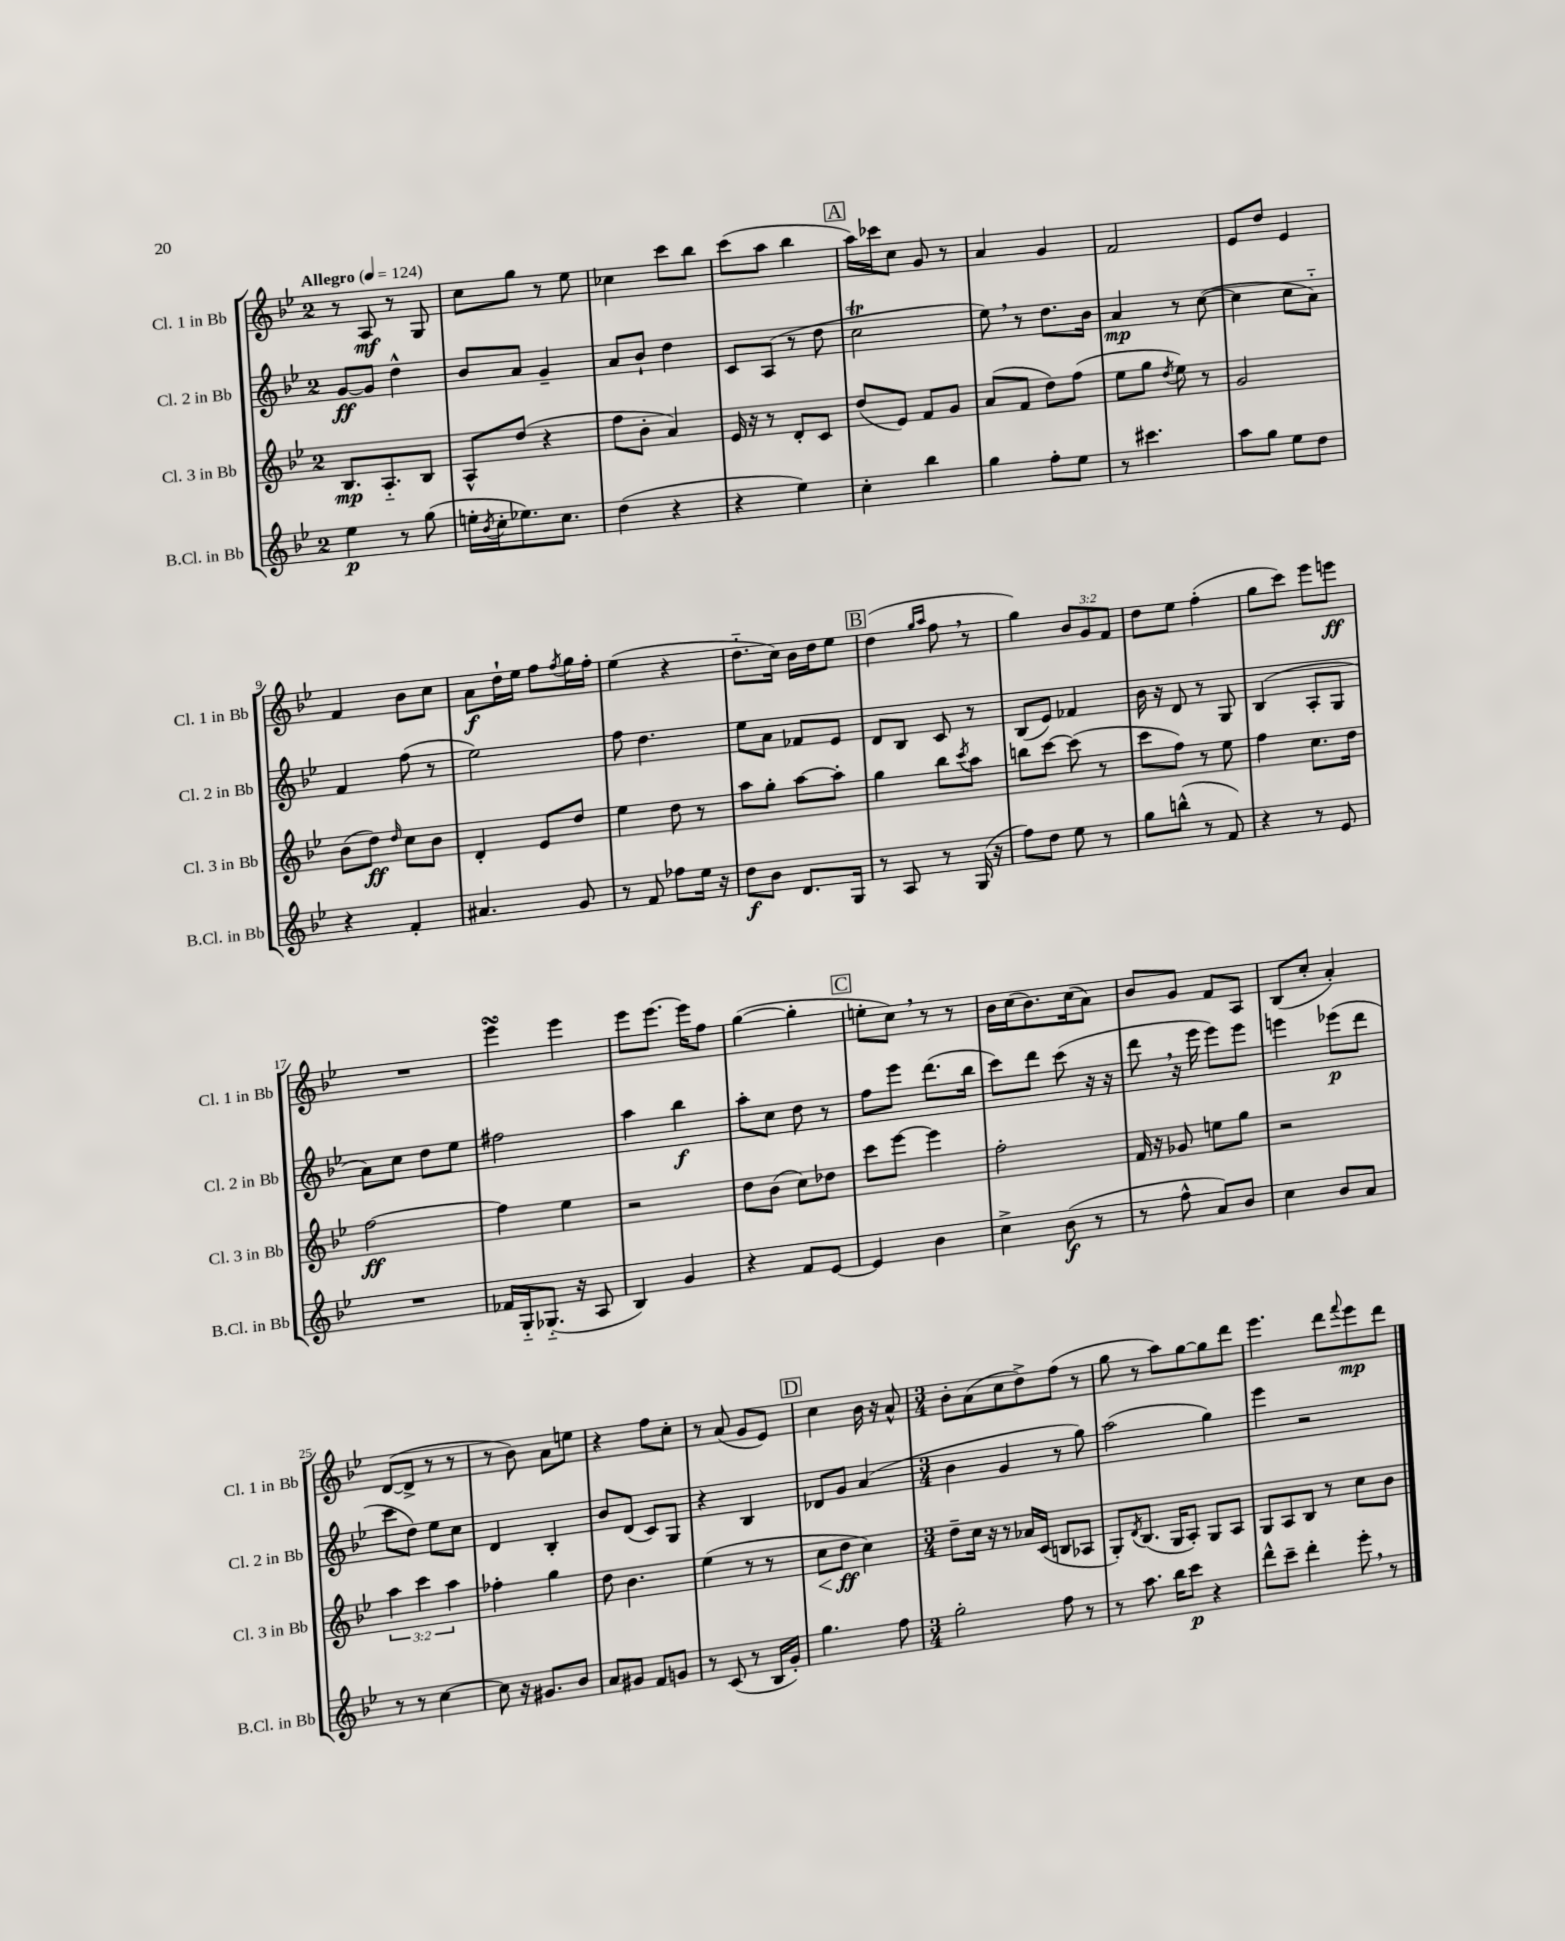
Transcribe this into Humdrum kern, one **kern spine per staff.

**kern	**kern	**kern	**kern
*staff4	*staff3	*staff2	*staff1
*clefG2	*clefG2	*clefG2	*clefG2
*k[b-e-]	*k[b-e-]	*k[b-e-]	*k[b-e-]
*M2/4	*M2/4	*M2/4	*M2/4
*MM124	*MM124	*MM124	*MM124
4ee-	8.B-	[8g	8r
.	.	8g]	8A
.	8.A'~	.	.
8r	.	4dd^^	8r
(8gg	8B-	.	8G
=	=	=	=
16ee'	8A^^	8b-	8cc
8qb-	.	.	.
16cc'	.	.	.
8.ee-)	(8dd	8a	8gg
.	4r	4g~	8r
8.cc	.	.	.
.	.	.	8ee-
=	=	=	=
(4dd	8ff	8a	4cc-
.	8b-'	8b-`	.
4r	4a)	4dd	8ccc
.	.	.	8bb-
=	=	=	=
4r	16e-	8c	(8ccc
.	16r	.	.
.	8r	(8A	8aa
4ee-)	8d'	8r	4bb-
.	8c	8dd	.
=	=	=	=
4cc'	(8dd	2cc	16aa)
.	.	.	16ccc-
.	8e-)	.	8cc
4bb-	8f	.	8g
.	8g	.	8r
=	=	=	=
4gg	(8a	8ee-)	4a
.	8f	8r	.
8ff'	8dd)	8.dd	4g
8ee-	(8ff	.	.
.	.	16b-	.
=	=	=	=
8r	8ee-	4a	2f
4.ccc#	8gg	.	.
.	8qdd	.	.
.	8ee-)	8r	.
.	8r	([8cc	.
=	=	=	=
8aa	2g	4cc]	8e-
8gg	.	.	8dd
8ee-	.	8cc	4e-
8dd	.	8a'~)	.
=	=	=	=
4r	(8b-	4f	4f
.	8dd)	.	.
.	16qqdd	.	.
4f'	8cc	(8ff	8b-
.	8b-	8r	8cc
=	=	=	=
4.a#	4d'	2ee-)	8a
.	.	.	16dd`
.	.	.	16ee-
.	8e-	.	8ff
.	.	.	8qff
8g	8dd	.	16gg
.	.	.	16ff'
=	=	=	=
8r	4ee-	8ff	(4ee-
8f	.	4.dd	.
8ff-	8dd	.	4r
16ee-	8r	.	.
16r	.	.	.
=	=	=	=
8dd	8aa	8ee-	8.dd'~
8b-	8gg'	8a	.
.	.	.	16cc)
8.d	[8aa	8f-	16b-
.	.	.	16dd
.	8aa']	8e-	8ee-
16G	.	.	.
=	=	=	=
8r	4gg	8d	(4dd
8A	.	8B-	.
.	.	.	16qqgg
.	.	.	16qqaa
8r	8bb-	8c	8ff
.	8qccc	.	.
(16G	8aa	8r	8r
16r	.	.	.
=	=	=	=
8ff)	8bb	(8B-	4gg)
8dd	[8ccc	8e-)	.
8ee-	(8ccc]	4f-	12b-
.	.	.	12g
8r	8r	.	.
.	.	.	12f
=	=	=	=
8gg	8ccc	16b-	8dd
.	.	16r	.
(8bb^^	8ff)	8d	8ee-
8r	8r	8r	(4ff'
8f)	8ee-	8G	.
=	=	=	=
4r	4ff	(4B-	8gg
.	.	.	8ccc)
8r	8.cc	8A'	8eee-
8e-	.	8G	8eee
.	16dd	.	.
=	=	=	=
2r	[2ff	8a)	2r
.	.	8cc	.
.	.	8dd	.
.	.	8ee-	.
=	=	=	=
16f-	4ff]	2ff#	4eee-
16G'~	.	.	.
(8.G-'~	.	.	.
.	4ee-	.	4eee-
16r	.	.	.
8A	.	.	.
=	=	=	=
4B-)	2r	4aa	8eee-
.	.	.	[8.eee-
4g	.	4bb-	.
.	.	.	16eee-]
.	.	.	8ff
=	=	=	=
4r	8dd	8aa'	([4gg
.	(8b-	8cc	.
8f	8cc)	8dd	4gg']
[8e-	8dd-	8r	.
=	=	=	=
4e-]	8ccc	8ff	8ee'
.	[8eee-	8eee-	8cc)
4b-	4eee-]	(8.ddd	8r
.	.	.	8r
.	.	16bb-	.
=	=	=	=
4cc^	2ff'	8ccc)	16b-
.	.	.	(16cc
.	.	8ddd	8.b-)
(8b-	.	(8ccc	.
.	.	.	(16cc
8r	.	16r	8a)
.	.	16r	.
=	=	=	=
8r	16f	8ddd	8b-
.	16r	.	.
8ff^^	8g-	16r	8g
.	.	16eee-	.
8a)	8ee	8eee-)	8f
8b-	8gg	8eee-	8A
=	=	=	=
4cc	2r	4eee	(8B-
.	.	.	8cc'
8b-	.	(8eee-	4a')
8a	.	8ddd	.
=	=	=	=
8r	6aa	8ccc	([8d
8r	.	8dd)	8d^]
.	6ccc	.	.
[4cc	.	8ee-	8r
.	6aa	.	.
.	.	8cc	8r
=	=	=	=
8cc]	4ff-'	4d	8r
16r	.	.	8b-)
8.g#	.	.	.
.	4gg	4B-'	8a
8b-	.	.	8ee
=	=	=	=
8a	8dd	8b-	4r
8g#	4.b-	(8d	.
8f	.	8c)	8ff
8g	.	8G	8cc'
=	=	=	=
8r	(4ee-	4r	8r
(8c	.	.	(8a
8r	8r	4B-	8g
16B-	8r	.	8e-)
16g')	.	.	.
=	=	=	=
4.gg	8cc	8d-	4cc
.	8dd	8g	.
.	4cc)	(4a	16b-
.	.	.	16r
8ff	.	.	8a^^
=	=	=	=
*M3/4	*M3/4	*M3/4	*M3/4
2gg'	8dd~	4b-	8b-'
.	16cc	.	(8a
.	16r	.	.
.	8r	4g	8cc
.	16a-	.	8dd^)
.	(16c	.	.
8ff	8B	8r	(8ff
8r	8A-	8gg)	8r
=	=	=	=
8r	8G')	(2aa	8gg
.	8qd	.	.
8.aa	(8.B-	.	8r
.	.	.	8aa)
16bb-	16G	.	.
8ccc	8A')	.	[8gg
4r	8G	4gg)	8gg]
.	8A	.	8ddd
=	=	=	=
8ddd^^	8G	4eee-	4.eee-
8ccc~	8A	.	.
4ddd'	8B-	2r	.
.	8r	.	8ddd
.	.	.	8qqfff
8eee-'	8cc	.	8eee-
8r	8b-	.	8ddd
==	==	==	==
*-	*-	*-	*-
